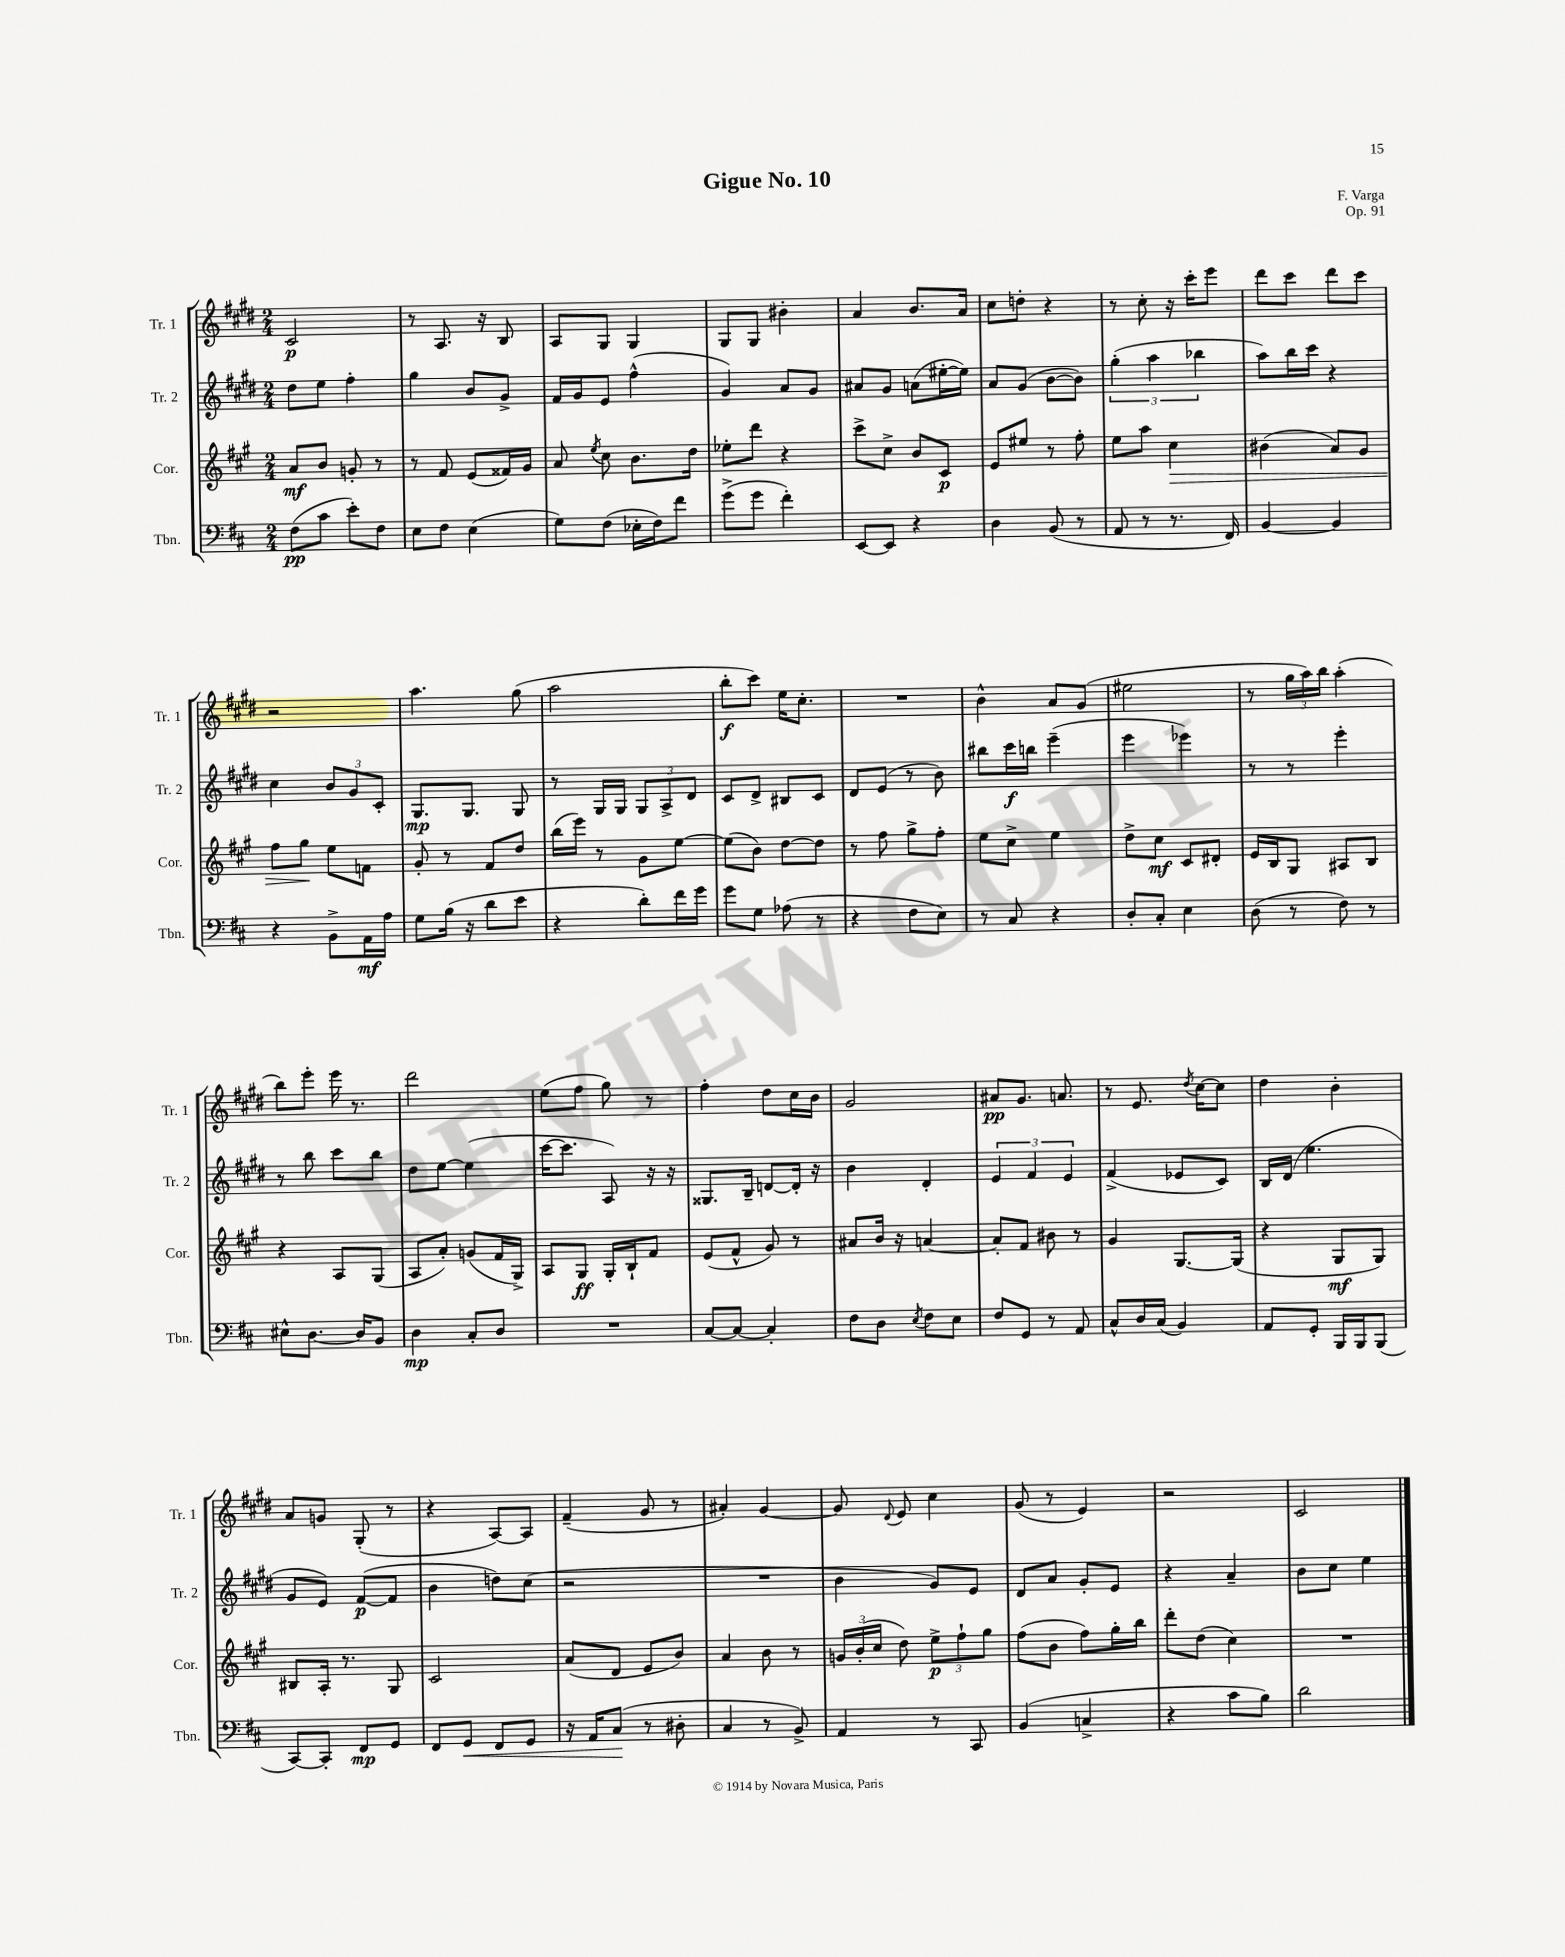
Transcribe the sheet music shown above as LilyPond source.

\header { title = "Gigue No. 10" composer = "F. Varga" opus = "Op. 91" }
<<
\new StaffGroup <<
\new Staff = "s0" \with { instrumentName = "Tr. 1" shortInstrumentName = "Tr. 1" } {
    \clef treble \key e \major \numericTimeSignature \time 2/4
    \autoBeamOff cis'2\p |
    r8 a8. r16 b8 |
    a8[ gis8] gis4 |
    gis8[ gis8] bis'4-. |
    a'4 b'8.[ a'16] |
    cis''8[ d''8]-. r4 |
    r8 cis''8-. r16 cis'''16[-. e'''8] |
    dis'''8[ cis'''8] dis'''8[ cis'''8] |
    r2 |
    a''4. gis''8( |
    a''2 |
    b''8[-.\f cis'''8]) e''16[ cis''8.]-. |
    R2 |
    b'4-^ a'8[ gis'8]( |
    eis''2 |
    r8 \tuplet 3/2 { gis''16[ a''16) b''16] } a''4-.( |
    b''8[) e'''8]-. e'''16 r8. |
    dis'''2 |
    e''8[( fis''8] gis''8) r8 |
    fis''4-. dis''8[ cis''16 b'16] |
    gis'2 |
    ais'8[\pp gis'8.] a'8. |
    r8 e'8. \acciaccatura { dis''8 } cis''16[~ cis''8] |
    dis''4 b'4-. |
    a'8[ g'8] gis8-.( r8 |
    r4 a8[~) a8] |
    fis'4--( gis'8 r8 |
    ais'4-.) gis'4~ |
    gis'8 \appoggiatura { dis'8 } e'8 cis''4 |
    gis'8( r8 e'4) |
    r2 |
    cis'2 \bar "|." |
}
\new Staff = "s1" \with { instrumentName = "Tr. 2" shortInstrumentName = "Tr. 2" } {
    \clef treble \key e \major \numericTimeSignature \time 2/4
    \autoBeamOff dis''8[ e''8] fis''4-. |
    gis''4 b'8[ gis'8]-> |
    fis'16[ gis'16 e'8] fis''4-^( |
    gis'4) a'8[ gis'8] |
    ais'8[ gis'8] a'8[( eis''16~-. eis''16]) |
    a'8[ gis'8]( b'8[~ b'8]) |
    \tuplet 3/2 { gis''4-.( a''4 bes''4 } |
    a''8[) b''16 cis'''16] r4 |
    cis''4 \tuplet 3/2 { b'8[ gis'8 cis'8]-. } |
    gis8.[\mp gis8.] gis8 |
    r8 gis16[ gis16] \tuplet 3/2 { gis8[ a8-> dis'8] } |
    cis'8[ dis'8]-> bis8[ cis'8] |
    dis'8[ e'8]( r8 b'8) |
    bis''8[ cis'''16\f b''16] e'''4--( |
    e'''4 ees'''4) |
    r8 r8 e'''4-. |
    r8 b''8 cis'''8[ b''8] |
    dis''8[ e''8]~ e''4( |
    cis'''16[~ cis'''8.] a8) r16 r16 |
    gisis8.[ b16]-- d'8[~ d'16]-. r16 |
    b'4 dis'4-. |
    \tuplet 3/2 { e'4 fis'4 e'4 } |
    fis'4->( ees'8[ cis'8]) |
    b16[ dis'16]( e''4. |
    gis'8[ e'8]) fis'8[~\p( fis'8] |
    b'4 d''8[) cis''8]( |
    r2 |
    R2 |
    b'4 gis'8[) e'8] |
    dis'8[ a'8] gis'8[-. e'8] |
    r4 a'4-- |
    b'8[ cis''8] e''4 \bar "|." |
}
\new Staff = "s2" \with { instrumentName = "Cor." shortInstrumentName = "Cor." } {
    \clef treble \key a \major \numericTimeSignature \time 2/4
    \autoBeamOff a'8[\mf b'8] g'8-. r8 |
    r8 fis'8 e'8[( fisis'16) gis'16] |
    a'8 \acciaccatura { e''8 } cis''8 b'8.[ d''16] |
    ees''8[-. d'''8] r4 |
    cis'''8[-> cis''8]-> b'8[ cis'8]\p |
    e'8[ eis''8] r8 fis''8-. |
    e''8[ a''8] cis''4\> |
    bis'4( a'8[) gis'8] |
    fis''8[ gis''8]\! e''8[ f'8] |
    gis'8-. r8 fis'8[ d''8] |
    b''16[( e'''16]) r8 gis'8[ e''8]~ |
    e''8[( b'8]) d''8[~ d''8] |
    r8 fis''8 gis''8[-> fis''8]-. |
    e''8[ cis''8]-> e''4 |
    d''8[-> cis''8]\mf cis'8[ dis'8]-. |
    e'16[ b16 gis8] ais8[ b8] |
    r4 a8[ gis8]( |
    a8[ a'8]-.) g'8[( fis'16 gis16]->) |
    a8[ gis8]\ff gis16[-. b16-! fis'8] |
    e'8[( fis'8]-^ gis'8) r8 |
    ais'8[ b'16] r16 a'4~ |
    a'8[-. fis'8] bis'8 r8 |
    gis'4 gis8.[~ gis16]( |
    r4 gis8[\mf gis8]) |
    bis8[ a16]-. r8. gis8 |
    cis'2 |
    a'8[( d'8] e'8[ b'8]) |
    a'4 b'8 r8 |
    \tuplet 3/2 { g'16[ b'16-.( cis''16] } d''8) \tuplet 3/2 { e''8[->\p fis''8-! gis''8] } |
    fis''8[( b'8] fis''8[) gis''16-. b''16] |
    d'''8[-. d''8]( cis''4) |
    R2 \bar "|." |
}
\new Staff = "s3" \with { instrumentName = "Tbn." shortInstrumentName = "Tbn." } {
    \clef bass \key d \major \numericTimeSignature \time 2/4
    \autoBeamOff fis8[\pp( cis'8] e'8[-.) fis8] |
    e8[ fis8] e4( |
    g8[) fis8]( ees16[-. fis16) fis'8] |
    g'8[->( g'8] fis'4-.) |
    e,8[~ e,8] r4 |
    d4 b,8( r8 |
    a,8 r8 r8. fis,16) |
    b,4~ b,4 |
    r4 b,8[-> a,16\mf a16] |
    g8[ b16]( r16 d'8[ e'8] |
    r4 d'8[-.) fis'16 g'16] |
    g'8[ g8] aes8( r8 |
    r4 fis8[ e8]) |
    r8 cis8 r4 |
    d8[-. cis8]-. e4 |
    d8( r8 fis8) r8 |
    eis8[-^ d8.]~ d16[ b,8] |
    d4\mp cis8[-. d8] |
    R2 |
    cis8[~ cis8]~ cis4-. |
    fis8[ d8] \acciaccatura { e8 } fis8[ e8] |
    fis8[ g,8] r8 a,8 |
    cis8[-^ d16 cis16]( b,4) |
    a,8[ g,8]-. b,,16[ b,,16 b,,8]( |
    cis,8[~) cis,8]-. fis,8[\mp g,8] |
    fis,8[ g,8]\< fis,8[ g,8] |
    r16 a,16[ cis8]\!( r8 dis8-. |
    cis4 r8 b,8->) |
    a,4 r8 cis,8 |
    b,4( c4-> |
    r4 cis'8[ b8]) |
    d'2 \bar "|." |
}
>>
>>
\layout { \context { \Score \remove "Bar_number_engraver" } }
